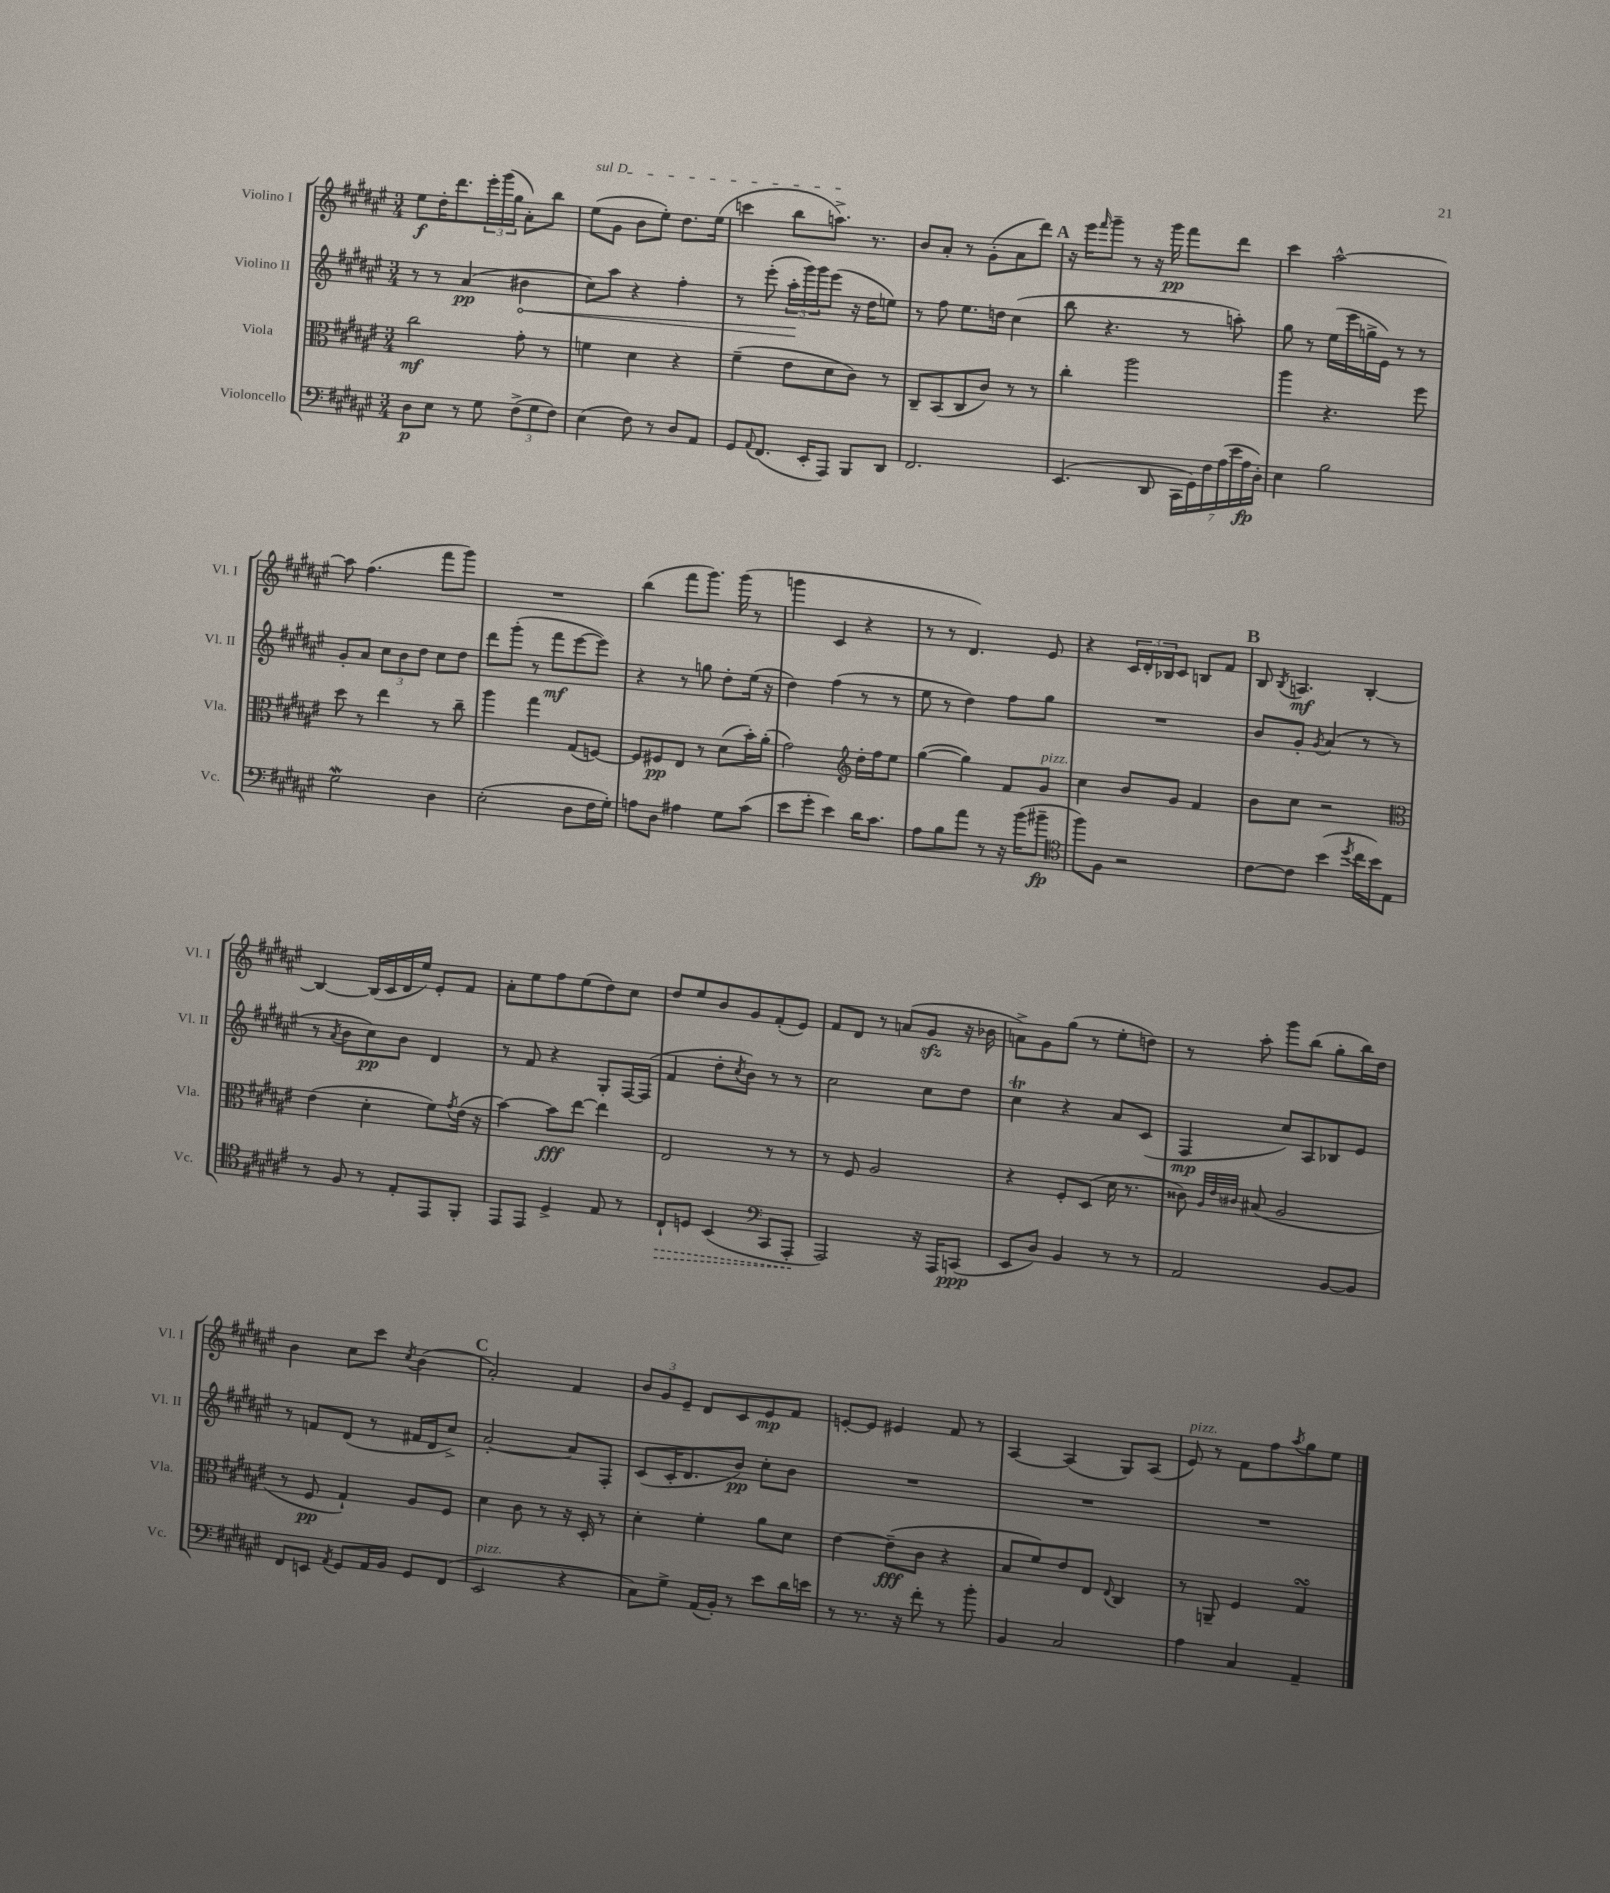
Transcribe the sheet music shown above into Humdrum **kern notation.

**kern	**dynam	**kern	**dynam	**kern	**dynam	**kern	**dynam
*part4	*part4	*part3	*part3	*part2	*part2	*part1	*part1
*staff4	*staff4	*staff3	*staff3	*staff2	*staff2	*staff1	*staff1
*I"Violoncello	*	*I"Viola	*	*I"Violino II	*	*I"Violino I	*
*I'Vc.	*	*I'Vla.	*	*I'Vl. II	*	*I'Vl. I	*
*clefF4	*	*clefC3	*	*clefG2	*	*clefG2	*
*k[f#c#g#d#a#e#]	*	*k[f#c#g#d#a#e#]	*	*k[f#c#g#d#a#e#]	*	*k[f#c#g#d#a#e#]	*
*M3/4	*	*M3/4	*	*M3/4	*	*M3/4	*
=1	=1	=1	=1	=1	=1	=1	=1
8D#\L	p	2cc#\	mf	8r	.	8ee#\L	f
8E#\J	.	.	.	8r	.	16dd#'\K	.
.	.	.	.	.	.	8.ddd#\	.
8r	.	.	.	(4a#/	pp	.	.
8G#\	.	.	.	.	.	24eee#'\L	.
.	.	.	.	.	.	(24ggg#\	.
.	.	.	.	.	.	24gg#\JJ	.
!	!	!	!	!	!LO:HP:b	!	!
(12F#^\L	.	8g#'\	.	4b#X\	<	8a#'\L)	.
12G#\	.	.	.	.	.	.	.
.	.	8r	.	.	.	8bb\J	.
12F#\J)	.	.	.	.	.	.	.
=2	=2	=2	=2	=2	=2	=2	=2
!	!	!	!	!	!	!LO:TX:a:i:t=sul D	!
(4E#\	.	4fn\	.	8cc#\L)	.	(8ee#\L	.
.	.	.	.	8aa#\J	.	8g#\J	.
8F#\)	.	4d#\	.	4r	.	8b\L	.
8r	.	.	.	.	.	8ee#'\J)	.
8D#/L	.	4r	.	4ff#'\	.	8.dd#\L	.
8AA#/J	.	.	.	.	.	.	.
.	.	.	.	.	.	(16ee#\Jk	.
=3	=3	=3	=3	=3	=3	=3	=3
8GG#/L	.	(4f#~\	.	8r	.	4cccn\	.
8qqAA#/	.	.	.	.	.	.	.
(8.FF#/J	.	.	.	(8eee#'\	.	.	.
.	.	8e#\L	.	24aa#'\LL	.	8bb\L	.
.	.	.	.	24ggg#\)	[	.	.
16EE#'/KL	.	.	.	.	.	.	.
.	.	.	.	24ggg#\J	.	.	.
8AAA#/J)	.	8d#\	.	(8eee#\J	.	8.aan^\J)	.
8BBB/L	.	8c#\J)	.	16r	.	.	.
.	.	.	.	16dd#\KL	.	8.r	.
8DD#/J	.	8r	.	8een\J)	.	.	.
=4	=4	=4	=4	=4	=4	=4	=4
2.FF#/	.	8C#~/L	.	8r	.	8b/L	.
.	.	(8BB/	.	8ff#\	.	8a#'/J	.
.	.	8C#/	.	8.ee#\L	.	8r	.
.	.	8c#/J)	.	.	.	(8g#'\L	.
.	.	.	.	16ddn\Jk	.	.	.
.	.	8r	.	(4cc#\	.	8a#\	.
.	.	8r	.	.	.	8ddd#\J)	.
!!LO:REH:place=s1:t=A
=5	=5	=5	=5	=5	=5	=5	=5
(4.EE#/	.	4cc#'\	.	8bb\	.	16r	.
.	.	.	.	.	.	16eee#\KL	.
.	.	.	.	.	.	16qqfff#/	.
.	.	.	.	4.r	.	8ggg#~\J	.
.	.	2aa#\	.	.	.	8r	.
8DD#/	.	.	.	.	.	16r	.
.	.	.	.	.	.	16ggg#\	pp
28CC#\LL	.	.	.	8r	.	8fff#\L	.
28GG#\)	.	.	.	.	.	.	.
28F#\	.	.	.	.	.	.	.
(28A#\	.	.	.	.	.	.	.
.	.	.	.	8aan'\)	.	8ddd#\J	.
28e#\	.	.	.	.	.	.	.
28A#\	fp	.	.	.	.	.	.
28D#'\JJ)	.	.	.	.	.	.	.
=6	=6	=6	=6	=6	=6	=6	=6
4E#\	.	4aa#\	.	8gg#\	.	4ccc#\	.
.	.	.	.	8r	.	.	.
2B\	.	4.r	.	(16ee#\LL	.	[2aa#^^\	.
.	.	.	.	16eee#\	.	.	.
.	.	.	.	16ggn^\	.	.	.
.	.	.	.	16e#\JJ)	.	.	.
.	.	.	.	8r	.	.	.
.	.	8ff#\	.	8r	.	.	.
!!LO:LB:g=z
=7	=7	=7	=7	=7	=7	=7	=7
2G#W\	.	8dd#\	.	8g#'/L	.	8aa#\]	.
.	.	8r	.	8a#/J	.	(4.ff#\	.
.	.	4ee#\	.	12cc#\L	.	.	.
.	.	.	.	12b\	.	.	.
.	.	.	.	12dd#\J	.	.	.
4D#\	.	8r	.	8cc#\L	.	8fff#\L	.
.	.	8cc#~\	.	8dd#\J	.	8ggg#\J)	.
=8	=8	=8	=8	=8	=8	=8	=8
(2E#'\	.	4aa#\	.	8ddd#\L	.	2.r	.
.	.	.	.	(8ggg#'\J	.	.	.
.	.	4gg#\	.	8r	.	.	.
.	.	.	.	8fff#\L	mf	.	.
8D#\L	.	(8G#/L	.	[8eee#\	.	.	.
16F#\L	.	[8Fn/J)	.	8eee#\J])	.	.	.
16G#'\JJ)	.	.	.	.	.	.	.
=9	=9	=9	=9	=9	=9	=9	=9
8An\L	.	8F/L]	.	4r	.	(4bb\	.
8D#\J	.	8F#X/	pp	.	.	.	.
4A#X\	.	8E#/J	.	8r	.	8fff#\L	.
.	.	8r	.	8ggn\	.	8.ggg#\J)	.
8G#\L	.	(8d#\L	.	8dd#'\L	.	.	.
.	.	.	.	.	.	(16ggg#\	.
(8c#\J	.	16b'\L)	.	(16ee#\Jk	.	8r	.
.	.	(16a#'\JJ	.	16r	.	.	.
=10	=10	=10	=10	=10	=10	=10	=10
8e#\L	.	2g#\)	.	4dd#\)	.	4gggn\	.
8g#'\J	.	.	.	.	.	.	.
4e#\)	.	.	.	(4ff#\	.	4c#/	.
*	*	*clefG2	*	*	*	*	*
16d#\KL	.	16dd#'\LL	.	8r	.	4r	.
8.c#\J	.	16ff#\J	.	.	.	.	.
.	.	8ee#\J	.	8r	.	.	.
=11	=11	=11	=11	=11	=11	=11	=11
8A#\L	.	([4gg#\	.	8ee#\	.	8r	.
8B\	.	.	.	8r	.	8r	.
8a#\J	.	4gg#\])	.	4dd#\)	.	4.d#/)	.
8r	.	.	.	.	.	.	.
16r	.	8f#/L	.	8ff#\L	.	.	.
(16b\KL	.	.	.	.	.	.	.
!	!	!LO:TX:a:i:t=pizz.	!	!	!	!	!
8b#X~\J	fp	8g#/J	.	8gg#\J	.	8e#/	.
=12	=12	=12	=12	=12	=12	=12	=12
*clefC4	*	*	*	*	*	*	*
8ff#\L)	.	4cc#\	.	2.r	.	4r	.
8F#\J	.	.	.	.	.	.	.
2r	.	8b/L	.	.	.	24c#/LL	.
.	.	.	.	.	.	24d#'/	.
.	.	.	.	.	.	24B-X/J	.
.	.	8g#/J	.	.	.	8c#/J	.
.	.	4f#/	.	.	.	8Bn/L	.
.	.	.	.	.	.	8f#/J	.
!!LO:REH:place=s1:t=B
=13	=13	=13	=13	=13	=13	=13	=13
[8c#\L	.	8b\L	.	8b/L	.	8B/	.
.	.	.	.	.	.	8qB/	.
8c#\J]	.	8cc#\J	.	8g#'/J	.	4.An/	mf
.	.	.	.	8qg#/	.	.	.
(4b\	.	2r	.	(4a#/	.	.	.
8qdd#/	.	.	.	.	.	.	.
16cc#\LL	.	.	.	8r	.	[4B'/	.
16b\J)	.	.	.	.	.	.	.
8E#\J	.	.	.	8r	.	.	.
!!LO:LB:g=z
=14	=14	=14	=14	=14	=14	=14	=14
*	*	*clefC3	*	*	*	*	*
8r	.	(4e#\	.	8r	.	4B/_	.
.	.	.	.	8qa#/	.	.	.
8F#/	.	.	.	8b\L	.	.	.
8r	.	4d#'\	.	8cc#\)	pp	(16B/LL]	.
.	.	.	.	.	.	16c#/	.
8E#'/L	.	.	.	8b\J	.	16d#/	.
.	.	.	.	.	.	16ee#/JJ)	.
8EE#/	.	8f#\L)	.	4d#/	.	8e#'/L	.
.	.	8qg#/	.	.	.	.	.
8FF#'/J	.	(16e#\Jk	.	.	.	8f#/J	.
.	.	16r	.	.	.	.	.
=15	=15	=15	=15	=15	=15	=15	=15
8EE#/L	.	[4b\)	.	8r	.	8a#'\L	.
8EE#/J	.	.	.	8f#/	.	8ee#\	.
4D#^/	.	8b\L]	fff	4r	.	8ff#\	.
.	.	[8ee#\J	.	.	.	(8ee#\	.
8E#/	.	4ee#\]	.	8G#'/L	.	8dd#\)	.
8r	.	.	.	[16F#/L	.	8cc#\J	.
.	.	.	.	(16F#/JJ]	.	.	.
=16	=16	=16	=16	=16	=16	=16	=16
!	!LO:HP:b	!	!	!	!	!	!
8C#`/L	>	2E#/	.	4f#/	.	8dd#/L	.
8Dn/J	.	.	.	.	.	8ee#/	.
(4BB/	.	.	.	8dd#'\L	.	8b/	.
.	.	.	.	8qcc#/	.	.	.
.	.	.	.	8b\J)	.	8g#/	.
*clefF4	*	*	*	*	*	*	*
8CC#/L	.	8r	.	8r	.	(8f#'/	.
8AAA#'/J	.	8r	.	8r	.	8e#/J)	.
.	]	.	.	.	.	.	.
=17	=17	=17	=17	=17	=17	=17	=17
2AAA#/)	.	8r	.	2cc#\	.	8f#/L	.
.	.	8F#/	.	.	.	8d#/J	.
.	.	2A#/	.	.	.	8r	.
.	.	.	.	.	.	(8an/L	.
16r	.	.	.	8cc#\L	.	8g#zz/J	.
16AAA#/KL	.	.	.	.	.	.	.
(8CCn/J	ppp	.	.	8dd#\J	.	16r	.
.	.	.	.	.	.	16b-X\	.
=18	=18	=18	=18	=18	=18	=18	=18
8EE#/L	.	4r	.	4cc#T\	.	8an^\L)	.
8D#/J)	.	.	.	.	.	8g#\	.
4BB/	.	8F#'/L	.	4r	.	(8gg#\J	.
.	.	(8D#/J	.	.	.	8r	.
8r	.	16d#\	.	8a#/L	.	8ee#'\L	.
.	.	8.r	.	.	.	.	.
8r	.	.	.	(8c#/J	.	8ddn\J)	.
=19	=19	=19	=19	=19	=19	=19	=19
2AA#/	.	8c##X\)	.	4F#/	mp	8r	.
.	.	32qqA#/LLL	.	.	.	.	.
.	.	32qqe#/	.	.	.	.	.
.	.	32qqc#X/JJJ	.	.	.	.	.
.	.	(8B#X/	.	.	.	8aa#'\	.
.	.	2A#/	.	8cc#/L)	.	8ggg#\L	.
.	.	.	.	8A#/	.	(8bb\J	.
[8BB/L	.	.	.	8B-X/	.	8gg#'\L	.
8BB/J]	.	.	.	8e#/J	.	16bb\L)	.
.	.	.	.	.	.	16dd#\JJ	.
!!LO:LB:g=z
=20	=20	=20	=20	=20	=20	=20	=20
8FF#/L	.	8r	.	8r	.	4b\	.
8EEn/J	.	8F#/	pp	8fn/L	.	.	.
8qAA#/	.	.	.	.	.	.	.
8GG#/L	.	4G#`/)	.	(8d#/J	.	8cc#\L	.
16AA#/L	.	.	.	8r	.	8ccc#\J	.
16BB/JJ	.	.	.	.	.	.	.
.	.	.	.	.	.	8qcc#/	.
8GG#/L	.	8A#/L	.	16f#X/LL	.	(4b\	.
.	.	.	.	16d#/J	.	.	.
(8FF#/J	.	8F#/J	.	8cc#^/J)	.	.	.
!!LO:REH:place=s1:t=C
=21	=21	=21	=21	=21	=21	=21	=21
!LO:TX:a:i:t=pizz.	!	!	!	!	!	!	!
2EE#/	.	4d#\	.	[2a#'/	.	2a#'/)	.
.	.	8c#\	.	.	.	.	.
.	.	8r	.	.	.	.	.
4r	.	16r	.	8a#/L]	.	4f#/	.
.	.	16D#'/	.	.	.	.	.
.	.	8r	.	8F#'/J	.	.	.
=22	=22	=22	=22	=22	=22	=22	=22
8C#\L)	.	4d#'\	.	(8c#/L	.	12b/L	.
.	.	.	.	.	.	12g#/	.
8G#^\J	.	.	.	16c#'/K	.	.	.
.	.	.	.	.	.	12e#~/J	.
.	.	.	.	8.d#/	.	.	.
(16AA#/LL	.	4f#'\	.	.	.	8d#/L	.
16BB'/JJ)	.	.	.	.	.	.	.
8r	.	.	.	8b/J)	pp	8c#/	.
8e#\L	.	8a#\L	.	8cc#'\L	.	8e#/	mp
16d#\L	.	8d#\J	.	8b\J	.	8f#/J	.
16en\JJ	.	.	.	.	.	.	.
=23	=23	=23	=23	=23	=23	=23	=23
8r	.	[4e#\	.	2.r	.	[8en'/L	.
8.r	.	.	.	.	.	8e/J]	.
.	.	(8e#~\L]	fff	.	.	4e#X/	.
16r	.	.	.	.	.	.	.
8f#'\	.	8c#\J	.	.	.	.	.
8r	.	4r	.	.	.	8f#/	.
8b'\	.	.	.	.	.	8r	.
=24	=24	=24	=24	=24	=24	=24	=24
4BB/	.	8B/L	.	2.r	.	[4A#/	.
.	.	8f#/)	.	.	.	.	.
2C#/	.	8e#/	.	.	.	(4A#/]	.
.	.	8E#/J	.	.	.	.	.
.	.	8qqE#/	.	.	.	.	.
.	.	4C#/	.	.	.	8G#/L)	.
.	.	.	.	.	.	(8A#/J	.
=25	=25	=25	=25	=25	=25	=25	=25
!	!	!	!	!	!	!LO:TX:a:i:t=pizz.	!
4A#\	.	8r	.	2.r	.	8e#/)	.
.	.	8AAn~/	.	.	.	8r	.
4C#/	.	4F#/	.	.	.	8f#\L	.
.	.	.	.	.	.	8ff#\	.
.	.	.	.	.	.	8qaa#/	.
4AA#~/	.	4G#sSSS/	.	.	.	8gg#\	.
.	.	.	.	.	.	8ee#\J	.
==	==	==	==	==	==	==	==
*-	*-	*-	*-	*-	*-	*-	*-
